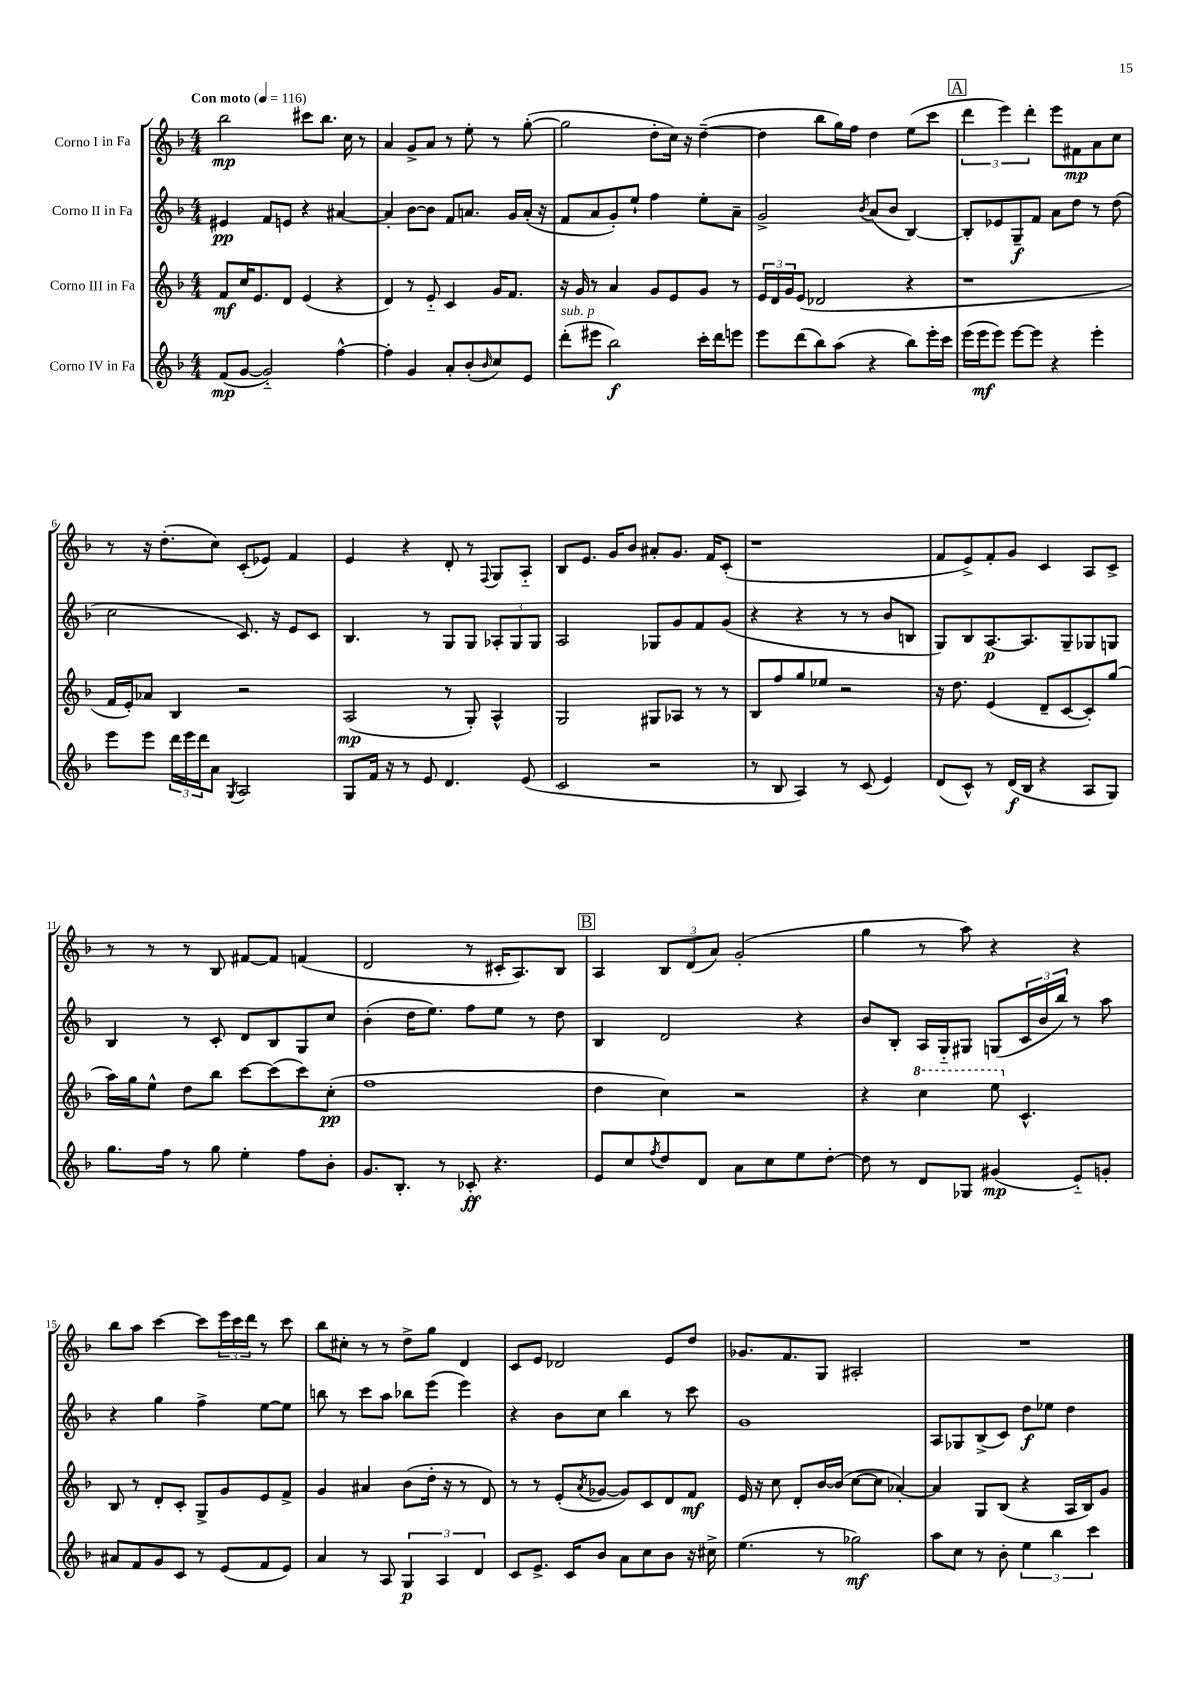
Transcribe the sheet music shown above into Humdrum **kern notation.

**kern	**kern	**kern	**kern
*staff4	*staff3	*staff2	*staff1
*clefG2	*clefG2	*clefG2	*clefG2
*k[b-]	*k[b-]	*k[b-]	*k[b-]
*M4/4	*M4/4	*M4/4	*M4/4
*MM116	*MM116	*MM116	*MM116
(8f/L	8f/L	4e#/	2bb-\
[8g/J	16cc/K	.	.
.	8.e/	.	.
2g'~/])	.	8f/L	.
.	8d/J	8e/J	.
.	(4e/	4r	8ccc#\L
.	.	.	8.bb-\J
[4ff^^\	4r	[4a#/	.
.	.	.	16cc\
.	.	.	8r
=	=	=	=
4ff'\]	4d/)	4a#'/]	4a/
4g/	8r	[8b-\L	8g^/L
.	8e'~/	8b-\]J	8a/J
8a'/L	4c/	8f/L	8r
(8b-'/	.	8.a/J	8ee'\
16qqb-/	.	.	.
8cc/)	16g/LK	.	8r
.	8.f/J	16g/LL	.
8e/J	.	(16a'/JJ	([8gg'\
.	.	16r	.
=	=	=	=
(8ddd'\L	16r	8f/L	2gg\]
.	16g/	.	.
8eee#\J	8r	8a/	.
2bb-\)	4a/	8g'/)	.
.	.	8ee`/J	.
.	8g/L	4ff\	8dd'\L
.	8e/	.	16cc\Jk)
.	.	.	16r
16ccc'\LL	8g/J	8ee'\L	([4dd~\
16ddd\J	.	.	.
8eee\J	8r	8a~\J	.
=	=	=	=
8eee\L	24e/LL	2g^/	4dd\]
.	24d/	.	.
.	24g/J	.	.
(8ddd\	(8e/J	.	.
8bb-\)	2d-/	.	8bb-\L
(8aa\J	.	.	16gg\L)
.	.	.	16ff\JJ
.	.	8qb-/	.
4r	.	(8a/L	4dd\
.	.	8b-/J	.
8bb-\L)	4r	[4B-/)	(8ee\L
16eee'\L	.	.	8ccc\J
16ccc\JJ	.	.	.
=	=	=	=
(16eee\LL	1r	8B-'/]L	6ddd\
16eee\J	.	.	.
8eee\J)	.	8e-/	.
.	.	.	6eee\)
[8eee\L	.	8G~/	.
.	.	.	6ddd'\
8eee\]J	.	8f/J	.
4r	.	8a\L	8eee\L
.	.	8dd\J	8f#\
4eee'\	.	8r	8a\
.	.	(8dd\	8cc\J
=	=	=	=
8eee\L	16f/LL	2cc\	8r
.	16e'/J)	.	.
8eee\J	8a-/J	.	16r
.	.	.	(8.dd'\L
24ddd\LL	4B-/	.	.
24eee\	.	.	.
24ddd\J	.	.	.
8a\J	.	.	8cc\J)
8qG/	.	.	.
2A/	2r	8.c/)	(8c'/L
.	.	.	8e-/J)
.	.	16r	.
.	.	8e/L	4f/
.	.	8c/J	.
=	=	=	=
8G/L	(2A/	4.B-/	4e/
16f/Jk	.	.	.
16r	.	.	.
8r	.	.	4r
8e/	.	8r	.
4.d/	8r	8G/L	8d'/
.	8G'/)	8G/J	8r
.	.	.	8qqF/
.	4A^^/	12A-'/L	8G/L
.	.	12G/	.
(8e/	.	.	8A'~/J
.	.	12G/J	.
=	=	=	=
2c/	2G/	2A/	8B-/L
.	.	.	8.e/J
.	.	.	16g/LK
.	.	.	8b-/J
2r	8G#/L	8G-/L	8a#'/L
.	8A-/J	8g/	8.g/J
.	8r	8f/	.
.	.	.	16f/LK
.	8r	(8g/J	(8c'/J
=	=	=	=
8r	8B-/L	4r	1r
8B-/	8ff/	.	.
4A/)	8gg/	4r	.
.	8ee-/J	.	.
8r	2r	8r	.
(8c/	.	8r	.
4e/)	.	8b-/L	.
.	.	8B/J	.
=	=	=	=
(8d/L	16r	8G/L)	8f/L
.	8.dd\	.	.
8c^^/J)	.	8B-/	8e^/)
8r	(4e/	[8.A/	8f'/
(16d/LL	.	.	8g/J
16B-/JJ	.	8.A/]	.
4r	8d~/L	.	4c/
.	[8c/	8G~/	.
8A/L	8c'/])	8G-/	8A/L
8G/J)	(8gg/J	8G/J	8c^/J
=	=	=	=
8.gg\L	16aa\LL)	4B-/	8r
.	16gg\J	.	.
.	8ee^^\J	.	8r
16ff\Jk	.	.	.
8r	8dd\L	8r	8r
8gg\	8bb-\J	8c'/	8B-/
4ee'\	[8ccc\L	8d/L	[8f#/L
.	(8ccc\]	8B-/	8f#/]J
8ff\L	8ccc\)	8G/	(4f/
8b-'\J	(8cc'\J	8cc/J	.
=	=	=	=
8.g/L	1ff	(4b-'\	2d/
8.B-'/J	.	.	.
.	.	16dd\LK	.
.	.	8.ee\J)	.
8r	.	.	.
8c-'/	.	8ff\L	8r
4.r	.	8ee\J	16c#'/LK
.	.	.	8.A/)
.	.	8r	.
.	.	8dd\	8B-/J
=	=	=	=
8e/L	4dd\	4B-/	4A/
8cc/	.	.	.
8qff/	.	.	.
8dd/	4cc\)	2d/	12B-/L
.	.	.	(12d/
8d/J	.	.	.
.	.	.	12a/J)
8a\L	2r	.	(2g'/
8cc\	.	.	.
8ee\	.	4r	.
[8dd'\J	.	.	.
=	=	=	=
8dd\]	4r	8b-/L	4gg\
8r	.	8B-'/J	.
8d/L	4ccc\	16A/LL	8r
.	.	16G'~/J	.
8G-/J	.	8G#/J	8aa\)
(4g#/	8eee\	(8G/L	4r
.	4.c^^/	24c/L	.
.	.	24b-/	.
.	.	24bb-/JJ)	.
8e'~/L)	.	8r	4r
8g'/J	.	8aa\	.
=	=	=	=
8a#/L	8B-/	4r	8bb-\L
8f/	8r	.	8aa\J
8g/	8d'/L	4gg\	[4ccc\
8c/J	8c'/J	.	.
8r	8G^/L	4ff^\	8ccc\]L
(8e/L	8g/	.	24eee\L
.	.	.	24ccc\
.	.	.	24ddd\JJ
8f/	8e/	[8ee\L	8r
8e/J)	8f^/J	8ee\]J	8ccc\
=	=	=	=
4a/	4g/	8bb\	8bb-\L
.	.	8r	8cc#'\J
8r	4a#/	8ccc\L	8r
8A/	.	8aa\J	8r
6G/	(8b-\L	8bb-\L	8dd^\L
.	16dd'\Jk	(8eee\J	8gg\J
6A/	.	.	.
.	16r	.	.
.	8r	4eee\)	4d/
6d/	.	.	.
.	8d/)	.	.
=	=	=	=
8c/L	8r	4r	8c/L
8.e^/J	8r	.	8e/J
.	(8e'/L	8b-\L	2d-/
16c/LK	.	.	.
.	8qa/	.	.
8b-/J	[8g-/J	8cc\J	.
8a\L	8g-/]L)	4bb-\	.
8cc\	8c/	.	.
8b-\J	8d/	8r	8e/L
16r	8f/J	8ccc\	8dd/J
16cc#^\	.	.	.
=	=	=	=
(4.ee\	16e/	1g	8.g-/L
.	16r	.	.
.	8cc\	.	.
.	.	.	8.f/
.	8d'/L	.	.
8r	[16b-/L	.	8G/J
.	(16b-/]JJ	.	.
2gg-\)	[8cc\L	.	2A#'/
.	8cc\]J	.	.
.	[4a-'/)	.	.
=	=	=	=
8aa\L	4a-/]	8A/L	1r
8cc\J	.	8G-/	.
8r	8G/L	(8B-^/	.
8b-'\	(8B-/J	8c/J)	.
6ee\	4r	8dd\L	.
.	.	8ee-\J	.
6bb-\	.	.	.
.	16A/LL	4dd\	.
.	16B-/J)	.	.
6ccc\	.	.	.
.	8g/J	.	.
==	==	==	==
*-	*-	*-	*-
